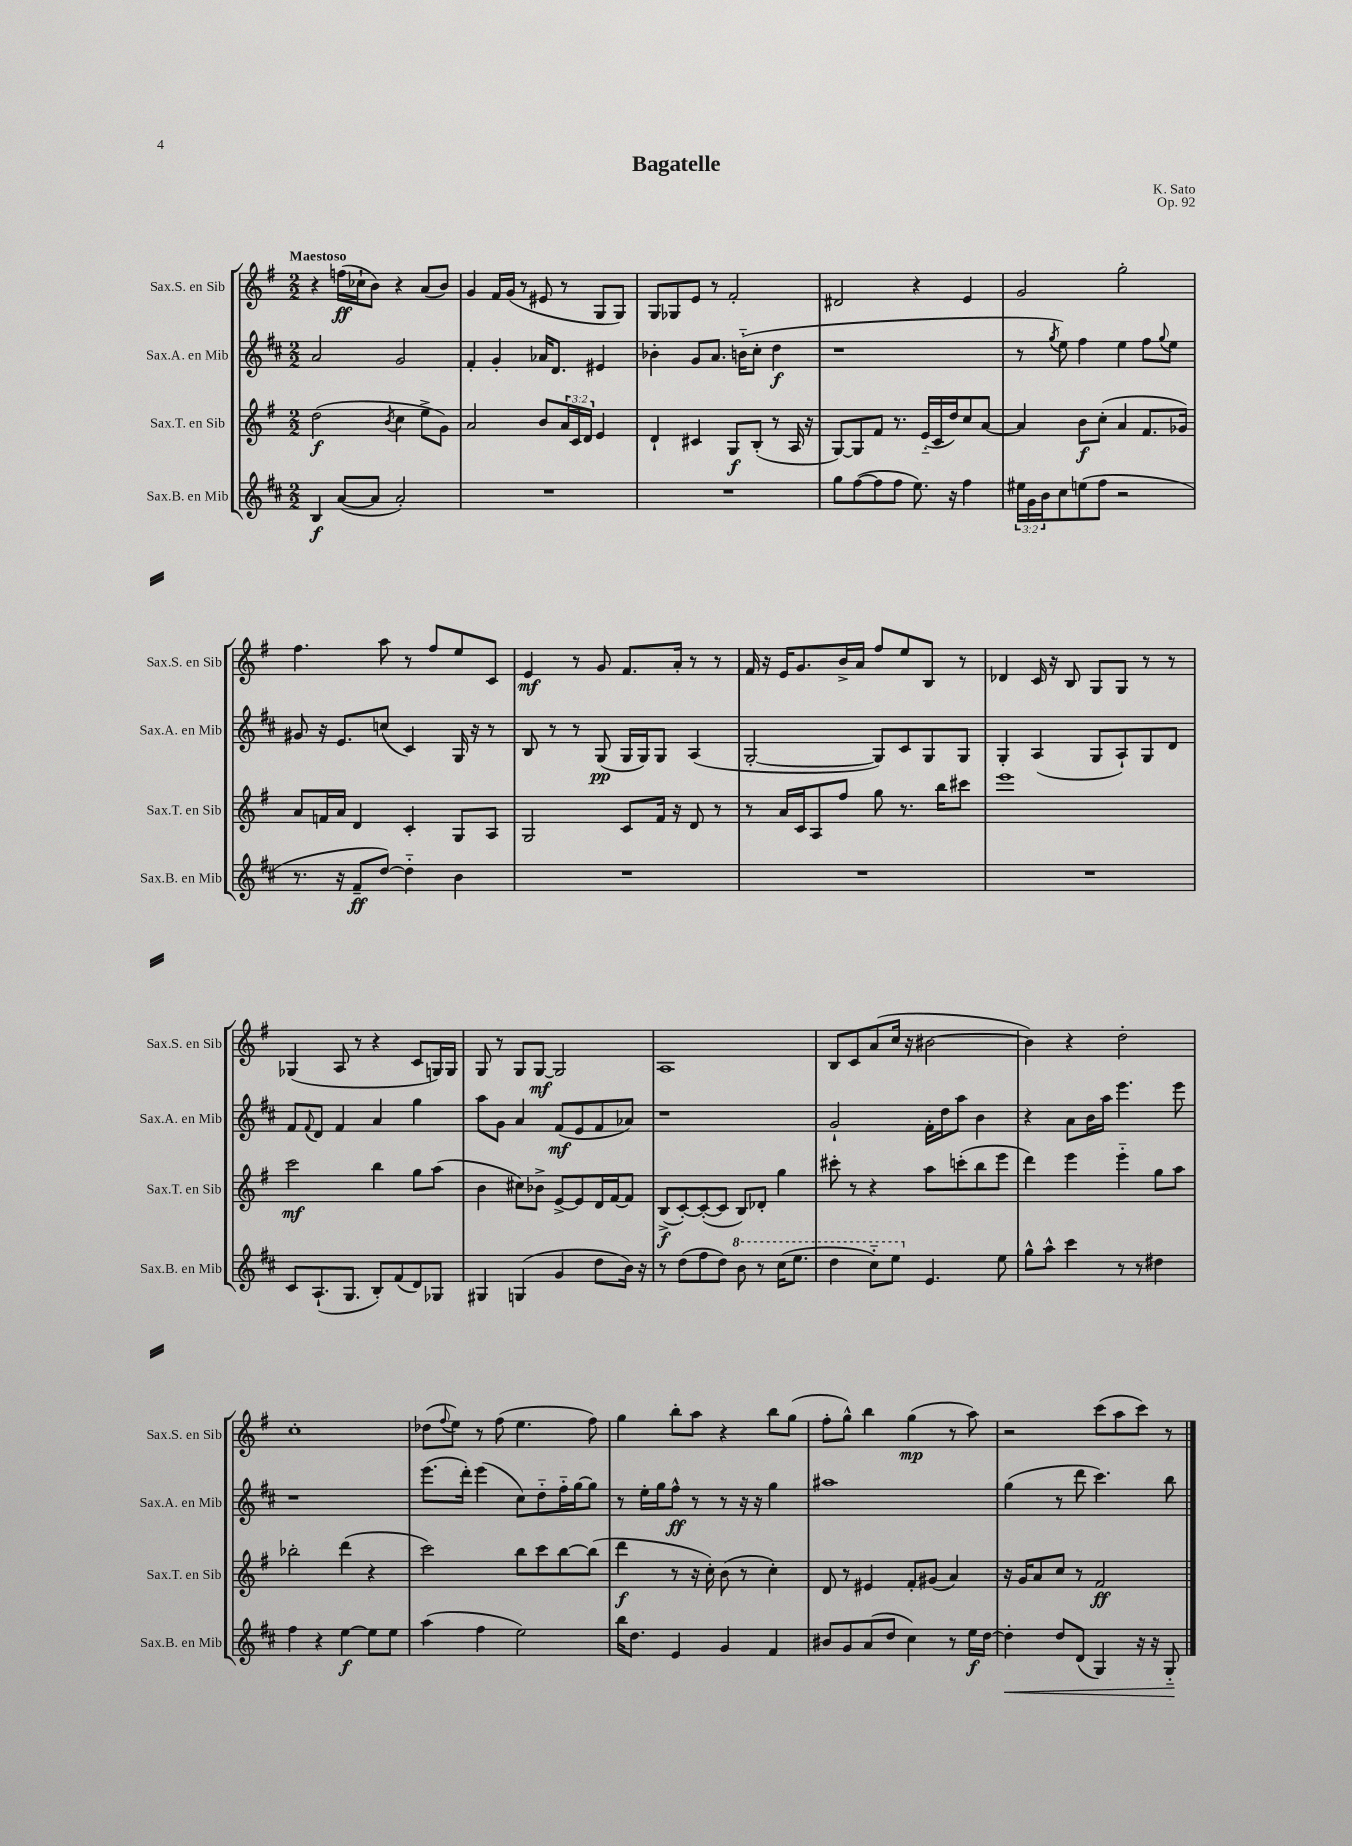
\header { title = "Bagatelle" composer = "K. Sato" opus = "Op. 92" }
<<
\new StaffGroup <<
\new Staff = "s0" \with { instrumentName = "Sax.S. en Sib" shortInstrumentName = "Sax.S. en Sib" } {
    \clef treble \key g \major \numericTimeSignature \time 2/2 \tempo "Maestoso"
    r4 f''16\ff( ces''16-! b'8) r4 a'8( b'8) |
    g'4 fis'16 g'16( r8 eis'8 r8 g8 g8) |
    g8 ges8 e'8 r8 fis'2-. |
    dis'2 r4 e'4 |
    g'2 g''2-. |
    fis''4. a''8 r8 fis''8 e''8 c'8 |
    e'4\mf r8 g'8 fis'8. a'16-. r8 r8 |
    fis'16 r16 e'16 g'8. b'16-> a'16 fis''8 e''8 b8 r8 |
    des'4 c'16 r16 b8 g8 g8 r8 r8 |
    ges4( a8 r8 r4 c'8 g16) g16 |
    g8 r8 g8 g8~\mf g2 |
    a1 |
    b8 c'8 a'8( c''16 r16 bis'2~ |
    bis'4) r4 d''2-. |
    c''1-. |
    des''8( \appoggiatura { fis''8 } e''8) r8 fis''8( e''4. fis''8) |
    g''4 b''8-. a''8 r4 b''8 g''8( |
    fis''8-. g''8-^) b''4 g''4\mp( r8 a''8) |
    r2 c'''8( a''8 c'''8) r8 \bar "|." |
}
\new Staff = "s1" \with { instrumentName = "Sax.A. en Mib" shortInstrumentName = "Sax.A. en Mib" } {
    \clef treble \key d \major \numericTimeSignature \time 2/2
    a'2 g'2 |
    fis'4-. g'4-. aes'16 d'8. eis'4 |
    bes'4-. g'8 a'8. b'16-_( cis''8-. d''4\f |
    r1 |
    r8 \acciaccatura { g''8 } e''8) fis''4 e''4 fis''8 \appoggiatura { g''8 } e''8 |
    gis'8 r16 e'8. c''8( cis'4) g16 r16 r8 |
    b8 r8 r8 g8\pp( g16 g16) g8 a4( |
    g2~-. g8) cis'8 g8 g8 |
    g4-. a4( g8 a8-!) g8 d'8 |
    fis'8 \appoggiatura { fis'8 } d'8 fis'4 a'4 g''4 |
    a''8 g'8 a'4 fis'8\mf( e'8 fis'8 aes'8) |
    r1 |
    g'2-! fis'16-. d''16 a''8 b'4 |
    r4 a'8 b'16 a''16 e'''4. e'''8 |
    r1 |
    e'''8.( d'''16-.) e'''4( cis''8) d''8-_ fis''16-_ g''16~ g''8 |
    r8 e''16-. g''16 fis''8-^\ff r8 r8 r16 r16 g''4 |
    ais''1 |
    g''4( r8 d'''8 cis'''4.) b''8 \bar "|." |
}
\new Staff = "s2" \with { instrumentName = "Sax.T. en Sib" shortInstrumentName = "Sax.T. en Sib" } {
    \clef treble \key g \major \numericTimeSignature \time 2/2 \override Staff.TupletNumber.text = #tuplet-number::calc-fraction-text
    d''2\f( \acciaccatura { b'8 } c''4 e''8-> g'8) |
    a'2 b'8 \tuplet 3/2 { a'16 c'16 d'16 } e'4 |
    d'4-! cis'4 g8\f b8-.( r8 a16 r16 |
    g8~) g8 fis'8 r8. e'16-_( c'16 d''16) c''8 a'8~ |
    a'4 b'8\f c''8-.( a'4 fis'8. ges'16) |
    a'8 f'16 a'16 d'4 c'4-. g8 a8 |
    g2 c'8 fis'16 r16 d'8 r8 |
    r8 a'16 c'16 a8 fis''8 g''8 r8. b''16 cis'''8 |
    e'''1 |
    c'''2\mf b''4 g''8 a''8( |
    b'4 cis''8) bes'8-> e'8~-> e'8 d'16 fis'16~ fis'8 |
    b8->\f( c'8~-.) c'8~-.( c'8 b8) des'8-. g''4 |
    cis'''8-. r8 r4 a''8 c'''8-.( b''8 e'''8 |
    d'''4) e'''4 e'''4-_ g''8 a''8 |
    bes''2-. d'''4( r4 |
    c'''2) b''8 c'''8 b''8~ b''8( |
    d'''4\f r8 r16 c''16-.) b'8( r8 c''4-.) |
    d'8 r8 eis'4 fis'8-. gis'8( a'4) |
    r16 g'16 a'8 c''8 r8 fis'2\ff \bar "|." |
}
\new Staff = "s3" \with { instrumentName = "Sax.B. en Mib" shortInstrumentName = "Sax.B. en Mib" } {
    \clef treble \key d \major \numericTimeSignature \time 2/2 \override Staff.TupletNumber.text = #tuplet-number::calc-fraction-text
    b4\f a'8~( a'8 a'2-.) |
    R1 |
    R1 |
    g''8 fis''8~( fis''8 fis''8 e''8.) r16 fis''4 |
    \tuplet 3/2 { eis''16 g'16 b'16 } cis''8 e''8( fis''8 r2 |
    r8. r16 fis'8--\ff d''8~) d''4-_ b'4 |
    R1 |
    R1 |
    R1 |
    cis'8 a8.-!( g8. b8-.) fis'8( d'8) ges8 |
    gis4 g4( g'4 d''8 b'16) r16 |
    r8 d''8( fis''8 d''8) \ottava #1 b''8 r8 cis'''16( e'''8. |
    d'''4 cis'''8-_) e'''8 \ottava #0 e'4. e''8 |
    g''8-^ a''8-^ cis'''4 r8 r8 dis''4 |
    fis''4 r4 e''4~\f e''8 e''8 |
    a''4( fis''4 e''2) |
    b''16 d''8. e'4 g'4 fis'4 |
    bis'8 g'8 a'8( d''8 cis''4) r8 e''16\f d''16~ |
    d''4-.\< d''8 d'8( g4) r16 r16 g8-_\! \bar "|." |
}
>>
>>
\layout { \context { \Score \remove "Bar_number_engraver" } }
